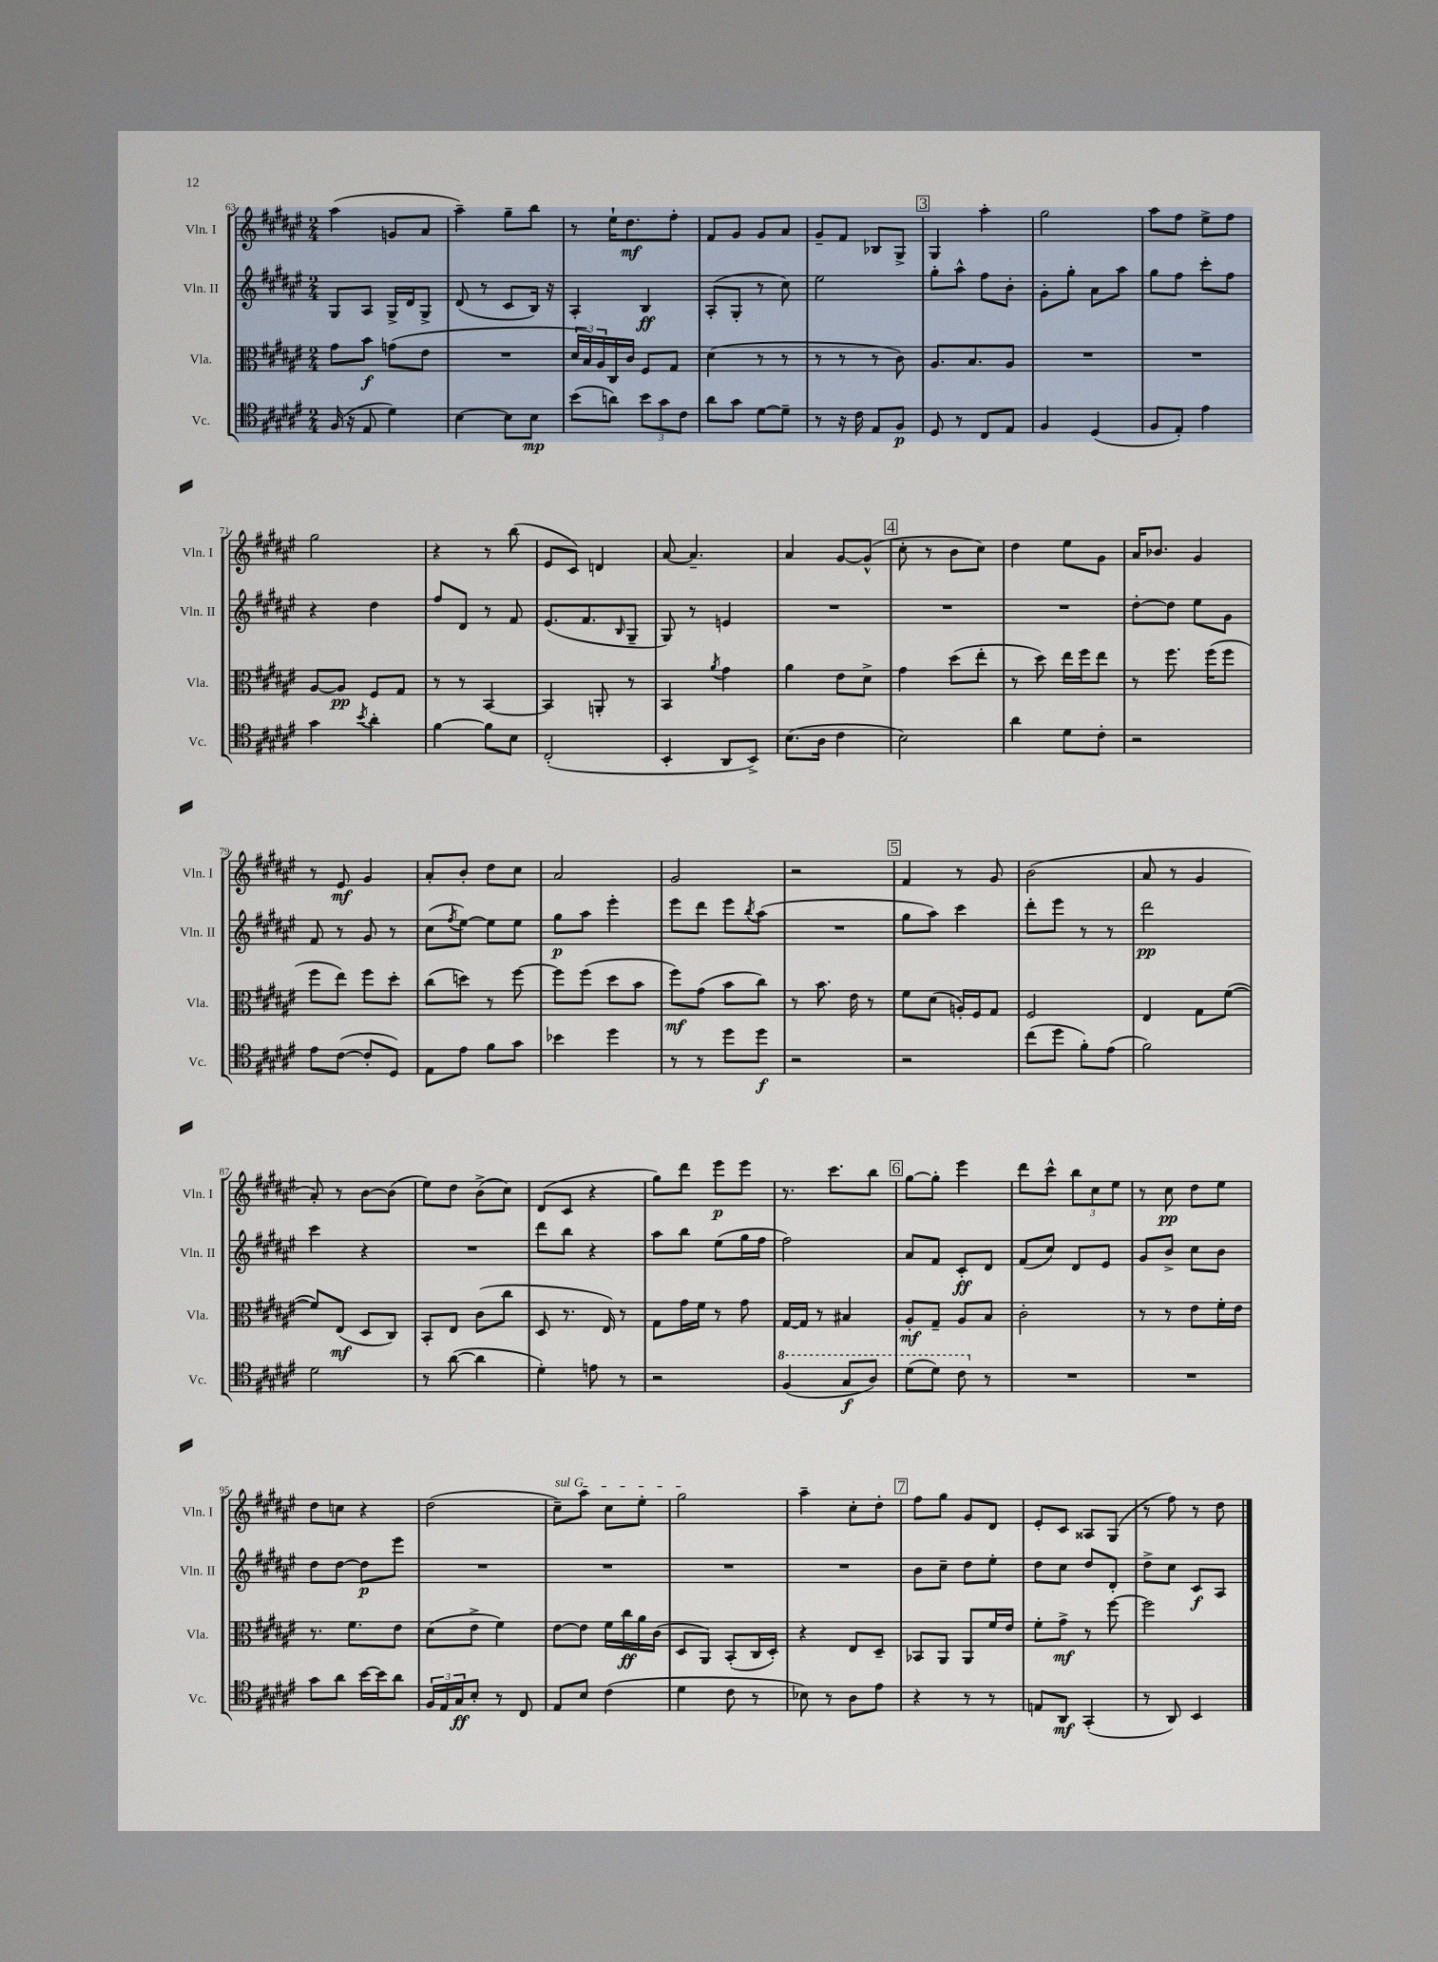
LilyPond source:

<<
\new StaffGroup <<
\new Staff = "s0" \with { instrumentName = "Vln. I" shortInstrumentName = "Vln. I" } {
    \clef treble \key fis \major \numericTimeSignature \time 2/4
    ais''4( g'8 ais'8 |
    ais''4--) gis''8-- b''8 |
    r8 eis''16-! dis''8.\mf fis''8-. |
    fis'8 gis'8 gis'8 ais'8 |
    gis'8-- fis'8 bes8 gis8-> |
    \mark \markup { \box "3" } gis4 ais''4-. |
    gis''2 |
    ais''8 fis''8 eis''8-> fis''8 |
    gis''2 |
    r4 r8 b''8( |
    eis'8 cis'8) d'4 |
    ais'8~ ais'4.-- |
    ais'4 gis'8~ gis'8-^( |
    \mark \markup { \box "4" } cis''8-. r8 b'8 cis''8) |
    dis''4 eis''8 gis'8 |
    ais'16 bes'8. gis'4 |
    r8 eis'8\mf gis'4 |
    ais'8-. b'8-. dis''8 cis''8 |
    ais'2 |
    gis'2 |
    r2 |
    \mark \markup { \box "5" } fis'4 r8 gis'8 |
    b'2( |
    ais'8 r8 gis'4 |
    ais'8-.) r8 b'8~ b'8( |
    eis''8) dis''8 b'8->( cis''8) |
    dis'8( cis'8 r4 |
    gis''8) dis'''8 eis'''8\p eis'''8 |
    r8. cis'''8. b''8 |
    \mark \markup { \box "6" } gis''8~ gis''8-. eis'''4 |
    dis'''8 cis'''8-^ \tuplet 3/2 { b''8 cis''8 eis''8 } |
    r8 cis''8\pp dis''8 eis''8 |
    dis''8 c''8 r4 |
    dis''2( |
    \once \override TextSpanner.bound-details.left.text = \markup { \italic "sul G" } cis''8--\startTextSpan) ais''8 cis''8 eis''8-. |
    gis''2\stopTextSpan |
    ais''4-- cis''8-. dis''8-. |
    \mark \markup { \box "7" } fis''8 gis''8 gis'8 dis'8 |
    eis'8-. cis'8 aisis8 gis8( |
    r8 fis''8) r8 dis''8 \bar "|." |
}
\new Staff = "s1" \with { instrumentName = "Vln. II" shortInstrumentName = "Vln. II" } {
    \clef treble \key fis \major \numericTimeSignature \time 2/4
    gis8 ais8 gis16-> dis'16 gis8-> |
    dis'8( r8 cis'8 b16) r16 |
    ais4-. b4\ff |
    ais8-.( gis8-. r8 cis''8) |
    eis''2 |
    \mark \markup { \box "3" } gis''8-. ais''8-^ fis''8 b'8-. |
    gis'8-. gis''8-. ais'8 ais''8 |
    gis''8 fis''8 cis'''8-. fis''8 |
    r4 dis''4 |
    fis''8 dis'8 r8 fis'8 |
    eis'8.( fis'8. \grace { b16 } gis8-- |
    gis8) r8 e'4 |
    R2 |
    \mark \markup { \box "4" } R2 |
    R2 |
    dis''8~-. dis''8 eis''8 gis'8 |
    fis'8 r8 gis'8 r8 |
    cis''8( \acciaccatura { fis''8 } eis''8~) eis''8 eis''8 |
    gis''8\p ais''8 eis'''4-. |
    eis'''8 dis'''8 eis'''8 \acciaccatura { b''8 } ais''8( |
    R2 |
    \mark \markup { \box "5" } gis''8 ais''8) cis'''4 |
    dis'''8-. eis'''8 r8 r8 |
    dis'''2\pp |
    cis'''4 r4 |
    R2 |
    dis'''8 b''8 r4 |
    ais''8 b''8 eis''8( gis''16 fis''16 |
    fis''2) |
    \mark \markup { \box "6" } ais'8 fis'8 cis'8-.\ff dis'8 |
    fis'8( cis''8) dis'8 eis'8 |
    gis'8 b'8-> cis''8 b'8 |
    dis''8 dis''8~ dis''8\p eis'''8 |
    R2 |
    R2 |
    R2 |
    R2 |
    \mark \markup { \box "7" } b'8 cis''8-- dis''8 eis''8-. |
    dis''8 cis''8 dis''8 dis'8-. |
    dis''8-> cis''8 cis'8\f ais8 \bar "|." |
}
\new Staff = "s2" \with { instrumentName = "Vla." shortInstrumentName = "Vla." } {
    \clef alto \key fis \major \numericTimeSignature \time 2/4
    gis'8 b'8\f g'8( eis'8 |
    R2 |
    \tuplet 3/2 { dis'16 b16) ais16 } cis16 cis'16 fis8 gis8 |
    dis'4( r8 r8 |
    r8 r8 r8 cis'8) |
    \mark \markup { \box "3" } ais8. b8. ais8 |
    R2 |
    R2 |
    ais8~ ais8\pp fis8 gis8 |
    r8 r8 b,4~ |
    b,4 a,8-. r8 |
    b,4 \acciaccatura { ais'8 } gis'4 |
    ais'4 eis'8 dis'8-> |
    \mark \markup { \box "4" } gis'4 dis''8( eis''8-. |
    r8 dis''8) eis''16 fis''16 eis''8 |
    r8 fis''8. fis''16( fis''8 |
    fis''8 eis''8) fis''8 dis''8-. |
    cis''8( d''8) r8 fis''8~ |
    fis''8 fis''8( dis''8 b'8 |
    fis''8\mf) gis'8( b'8 cis''8) |
    r8 b'8. eis'16 r8 |
    \mark \markup { \box "5" } fis'8 dis'8( a16-.) fis16 gis8 |
    fis2 |
    eis4 gis8 fis'8~( |
    fis'8) eis8\mf( dis8 cis8) |
    b,8-. eis8 cis'8( cis''8 |
    dis8 r8. eis16) r8 |
    gis8 gis'16 fis'16 r8 gis'8 |
    gis16~ gis16 r8 bis4 |
    \mark \markup { \box "6" } ais8-.\mf gis8-- ais8 b8 |
    cis'2-. |
    r8 r8 eis'8 fis'16-. eis'16 |
    r8. fis'8. eis'8 |
    dis'8( eis'8-> fis'4) |
    eis'8~ eis'8 fis'16 cis''16\ff ais'16 cis'16( |
    dis8 ais,8) b,8-.( cis16 dis16-.) |
    r4 eis8 dis8-- |
    \mark \markup { \box "7" } bes,8 ais,8 ais,8 fis'16 eis'16 |
    fis'8-. gis'8->\mf r8 fis''8~ |
    fis''2 \bar "|." |
}
\new Staff = "s3" \with { instrumentName = "Vc." shortInstrumentName = "Vc." } {
    \clef tenor \key fis \major \numericTimeSignature \time 2/4
    fis16( r16 eis8 dis'4) |
    b4~ b8 b8\mp |
    b'8( a'8) \tuplet 3/2 { b'8 gis'8 cis'8 } |
    ais'8 gis'8 dis'8~ dis'8-- |
    r8 r16 cis'16 eis8 fis8\p |
    \mark \markup { \box "3" } dis8 r8 cis8 eis8 |
    fis4 dis4( |
    fis8 eis8-.) eis'4 |
    gis'4 \acciaccatura { b'8 } ais'4-. |
    fis'4~ fis'8 b8 |
    cis2-.( |
    b,4-. ais,8 b,8->) |
    b8.( ais16 cis'4 |
    \mark \markup { \box "4" } b2) |
    ais'4 dis'8 cis'8-. |
    r2 |
    eis'8 cis'8~( cis'8-. dis8) |
    eis8 eis'8 fis'8 gis'8 |
    bes'4 dis''4 |
    r8 r8 dis''8 dis''8\f |
    r2 |
    \mark \markup { \box "5" } r2 |
    cis''8( dis''8 fis'8-.) eis'8( |
    fis'2) |
    dis'2 |
    r8 ais'8~( ais'4 |
    dis'4-.) e'8 r8 |
    r2 |
    \ottava #1 fis'4( gis'8\f ais'8) |
    \mark \markup { \box "6" } dis''8( dis''8) cis''8 \ottava #0 r8 |
    R2 |
    R2 |
    gis'8 ais'8 b'16~ b'16 ais'8 |
    \tuplet 3/2 { fis16 eis16 gis16\ff } b8-. r8 cis8 |
    eis8 b8 cis'4( |
    dis'4 cis'8 r8 |
    bes8) r8 ais8 eis'8 |
    \mark \markup { \box "7" } r4 r8 r8 |
    e8 ais,8\mf gis,4-.( |
    r8 ais,8) b,4 \bar "|." |
}
>>
>>
\layout { \context { \Score currentBarNumber = #63 } }
